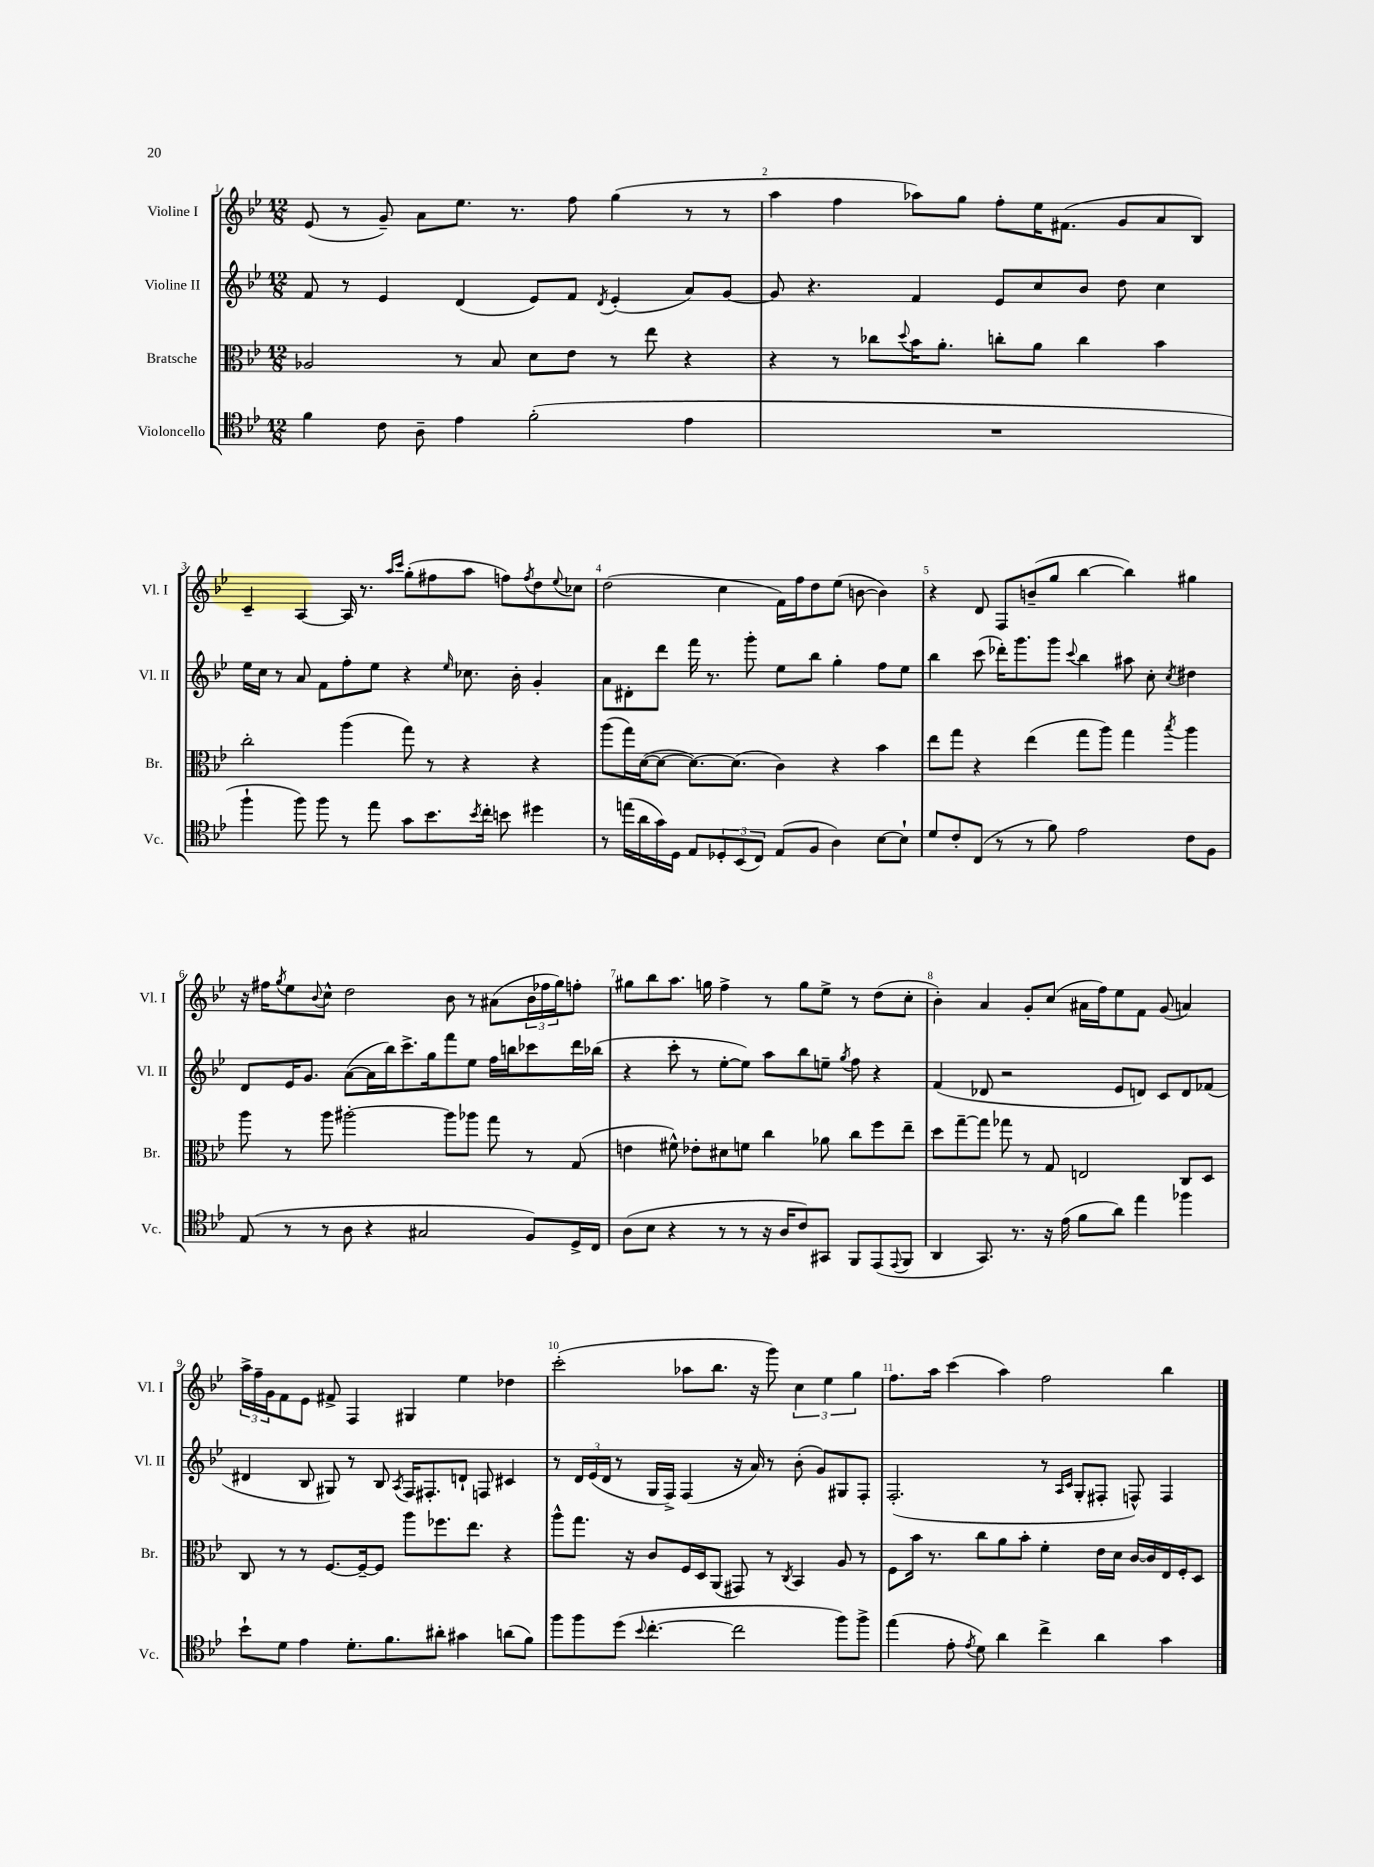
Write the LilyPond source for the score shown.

<<
\new StaffGroup <<
\new Staff = "s0" \with { instrumentName = "Violine I" shortInstrumentName = "Vl. I" } {
    \clef treble \key bes \major \numericTimeSignature \time 12/8
    ees'8( r8 g'8--) a'8 ees''8. r8. f''8 g''4( r8 r8 |
    a''4 f''4 aes''8) g''8 f''8-. ees''16 fis'8.( g'8 a'8 bes8) |
    c'4-- a4~ a16 r8. \grace { a''16 c'''16 } g''8-.( fis''8 a''8 f''8) \acciaccatura { f''8 } d''8 \appoggiatura { ees''8 } ces''8 |
    d''2( c''4 f'16) f''16 d''8 ees''8( b'8~ b'4) |
    r4 d'8 f8 b'8--( g''8 bes''4~ bes''4) gis''4 |
    r16 fis''16 \acciaccatura { g''8 } ees''8 \appoggiatura { bes'8 } c''8-^ d''2 bes'8 r8 ais'8( \tuplet 3/2 { bes'16 fes''16 g''16) } f''8-. |
    gis''8 bes''8 a''8. g''16 f''4-> r8 g''8 ees''8-> r8 d''8( c''8-. |
    bes'4-.) a'4 g'8-. c''8( ais'16 f''16) ees''8 f'8 g'8( a'4) |
    \tuplet 3/2 { a''16-> f''16-- g'16 } f'8 ees'8 fis'8-> f4 gis4 ees''4 des''4 |
    c'''2-.( aes''8 bes''8. r16 g'''8) \tuplet 3/2 { c''4 ees''4 g''4 } |
    f''8. a''16 c'''4( a''4) f''2 bes''4 \bar "|." |
}
\new Staff = "s1" \with { instrumentName = "Violine II" shortInstrumentName = "Vl. II" } {
    \clef treble \key bes \major \numericTimeSignature \time 12/8
    f'8 r8 ees'4 d'4( ees'8) f'8 \acciaccatura { d'8 } ees'4-.( a'8) g'8~ |
    g'8 r4. f'4 ees'8 c''8 bes'8 d''8 c''4 |
    ees''16 c''16 r8 a'8 f'8 f''8-. ees''8 r4 \grace { ees''16 } ces''8. bes'16-. g'4-. |
    a'8 dis'8-. d'''8 f'''16 r8. g'''8-. ees''8 bes''8 g''4-. f''8 ees''8 |
    bes''4 c'''8( des'''16-.) g'''8. g'''8 \appoggiatura { c'''8 } bes''4 ais''8 c''8-. \acciaccatura { c''8 } dis''4 |
    d'8 ees'16 g'8. a'8~( a'16 bes''16) c'''8.-> g''16 f'''8 ees''8 f''16 b''16 ces'''8 d'''16 bes''16( |
    r4 c'''8-. r8 ees''8~-. ees''8) a''8 bes''8 e''8-- \acciaccatura { g''8 } f''8 r4 |
    f'4( des'8 r2 ees'8 d'8) c'8 d'8 fes'8( |
    dis'4 bes8 gis8) r8 bes8 \acciaccatura { a8 } f16 fis8.-. d'8-! f8 cis'4 |
    r8 \tuplet 3/2 { d'16 ees'16( d'16 } r8 g16 f16->) f4( r16 a'16) r8 bes'8-.( g'8) gis8 f8-. |
    f2.-.( r8 \grace { a16 c'16 } g8-. fis8-. f8-^) f4 \bar "|." |
}
\new Staff = "s2" \with { instrumentName = "Bratsche" shortInstrumentName = "Br." } {
    \clef alto \key bes \major \numericTimeSignature \time 12/8
    aes2 r8 bes8 d'8 ees'8 r8 ees''8 r4 |
    r4 r8 ces''8 \appoggiatura { d''8 } bes'16 a'8.-. c''8-. a'8 c''4 bes'4 |
    c''2-. a''4( g''8) r8 r4 r4 |
    a''8( g''16) d'16~( d'8~ d'8.~) d'8.( c'4) r4 bes'4 |
    ees''8 g''8 r4 ees''4( g''8 a''8) g''4 \acciaccatura { bes''8 } a''4 |
    a''8 r8 a''8 ais''2~-. ais''8 aes''8 g''8 r8 g8( |
    e'4 fis'8-^) ees'8-. dis'8 f'8 c''4 aes'8 c''8 f''8 ees''8-- |
    d''8 g''8~-- g''8 ges''8 r8 g8 e2 c8 d8 |
    c8 r8 r8 f8.~ f16~-- f8 a''8 fes''8. ees''8. r4 |
    a''8-^ g''8. r16 c'8 f16 d16 a,8( gis,8) r8 \acciaccatura { c8 } bes,4 a8 r8 |
    f8 bes'16 r8. c''8 a'8 bes'8-. f'4-. ees'16 d'16 c'16~ c'16 ees16 f16-. d8 \bar "|." |
}
\new Staff = "s3" \with { instrumentName = "Violoncello" shortInstrumentName = "Vc." } {
    \clef tenor \key bes \major \numericTimeSignature \time 12/8
    f'4 c'8 a8-- ees'4 f'2-.( ees'4 |
    R1. |
    f''4-! f''8) f''8 r8 ees''8 g'8 bes'8. \acciaccatura { bes'8 } c''16-. b'8 dis''4 |
    r8 e''16( a'16 g'16) d16 ees8 \tuplet 3/2 { des8-. bes,8( c8) } ees8( f8 a4) bes8~ bes8-! |
    d'8 c'8-. c8( r8 r8 f'8) ees'2 c'8 f8 |
    ees8( r8 r8 a8 r4 gis2 f8) d16-> c16 |
    a8( bes8 r4 r8 r8 r16 a16 c'8) gis,8 f,8 ees,8( \appoggiatura { ees,8 } f,8 |
    a,4 g,8.) r8. r16 ees'16( f'8 a'8) ees''4 fes''4 |
    bes'8-! d'8 ees'4 d'8.-. f'8. ais'8-. gis'4 a'8( f'8) |
    f''8 f''8 d''8( \appoggiatura { bes'8 } c''4.~-. c''2 f''8) f''8-> |
    ees''4( ees'8-. \acciaccatura { ees'8 } d'8) a'4 c''4-> a'4 g'4 \bar "|." |
}
>>
>>
\layout { \context { \Score \override BarNumber.break-visibility = ##(#f #t #t) barNumberVisibility = #all-bar-numbers-visible } }
